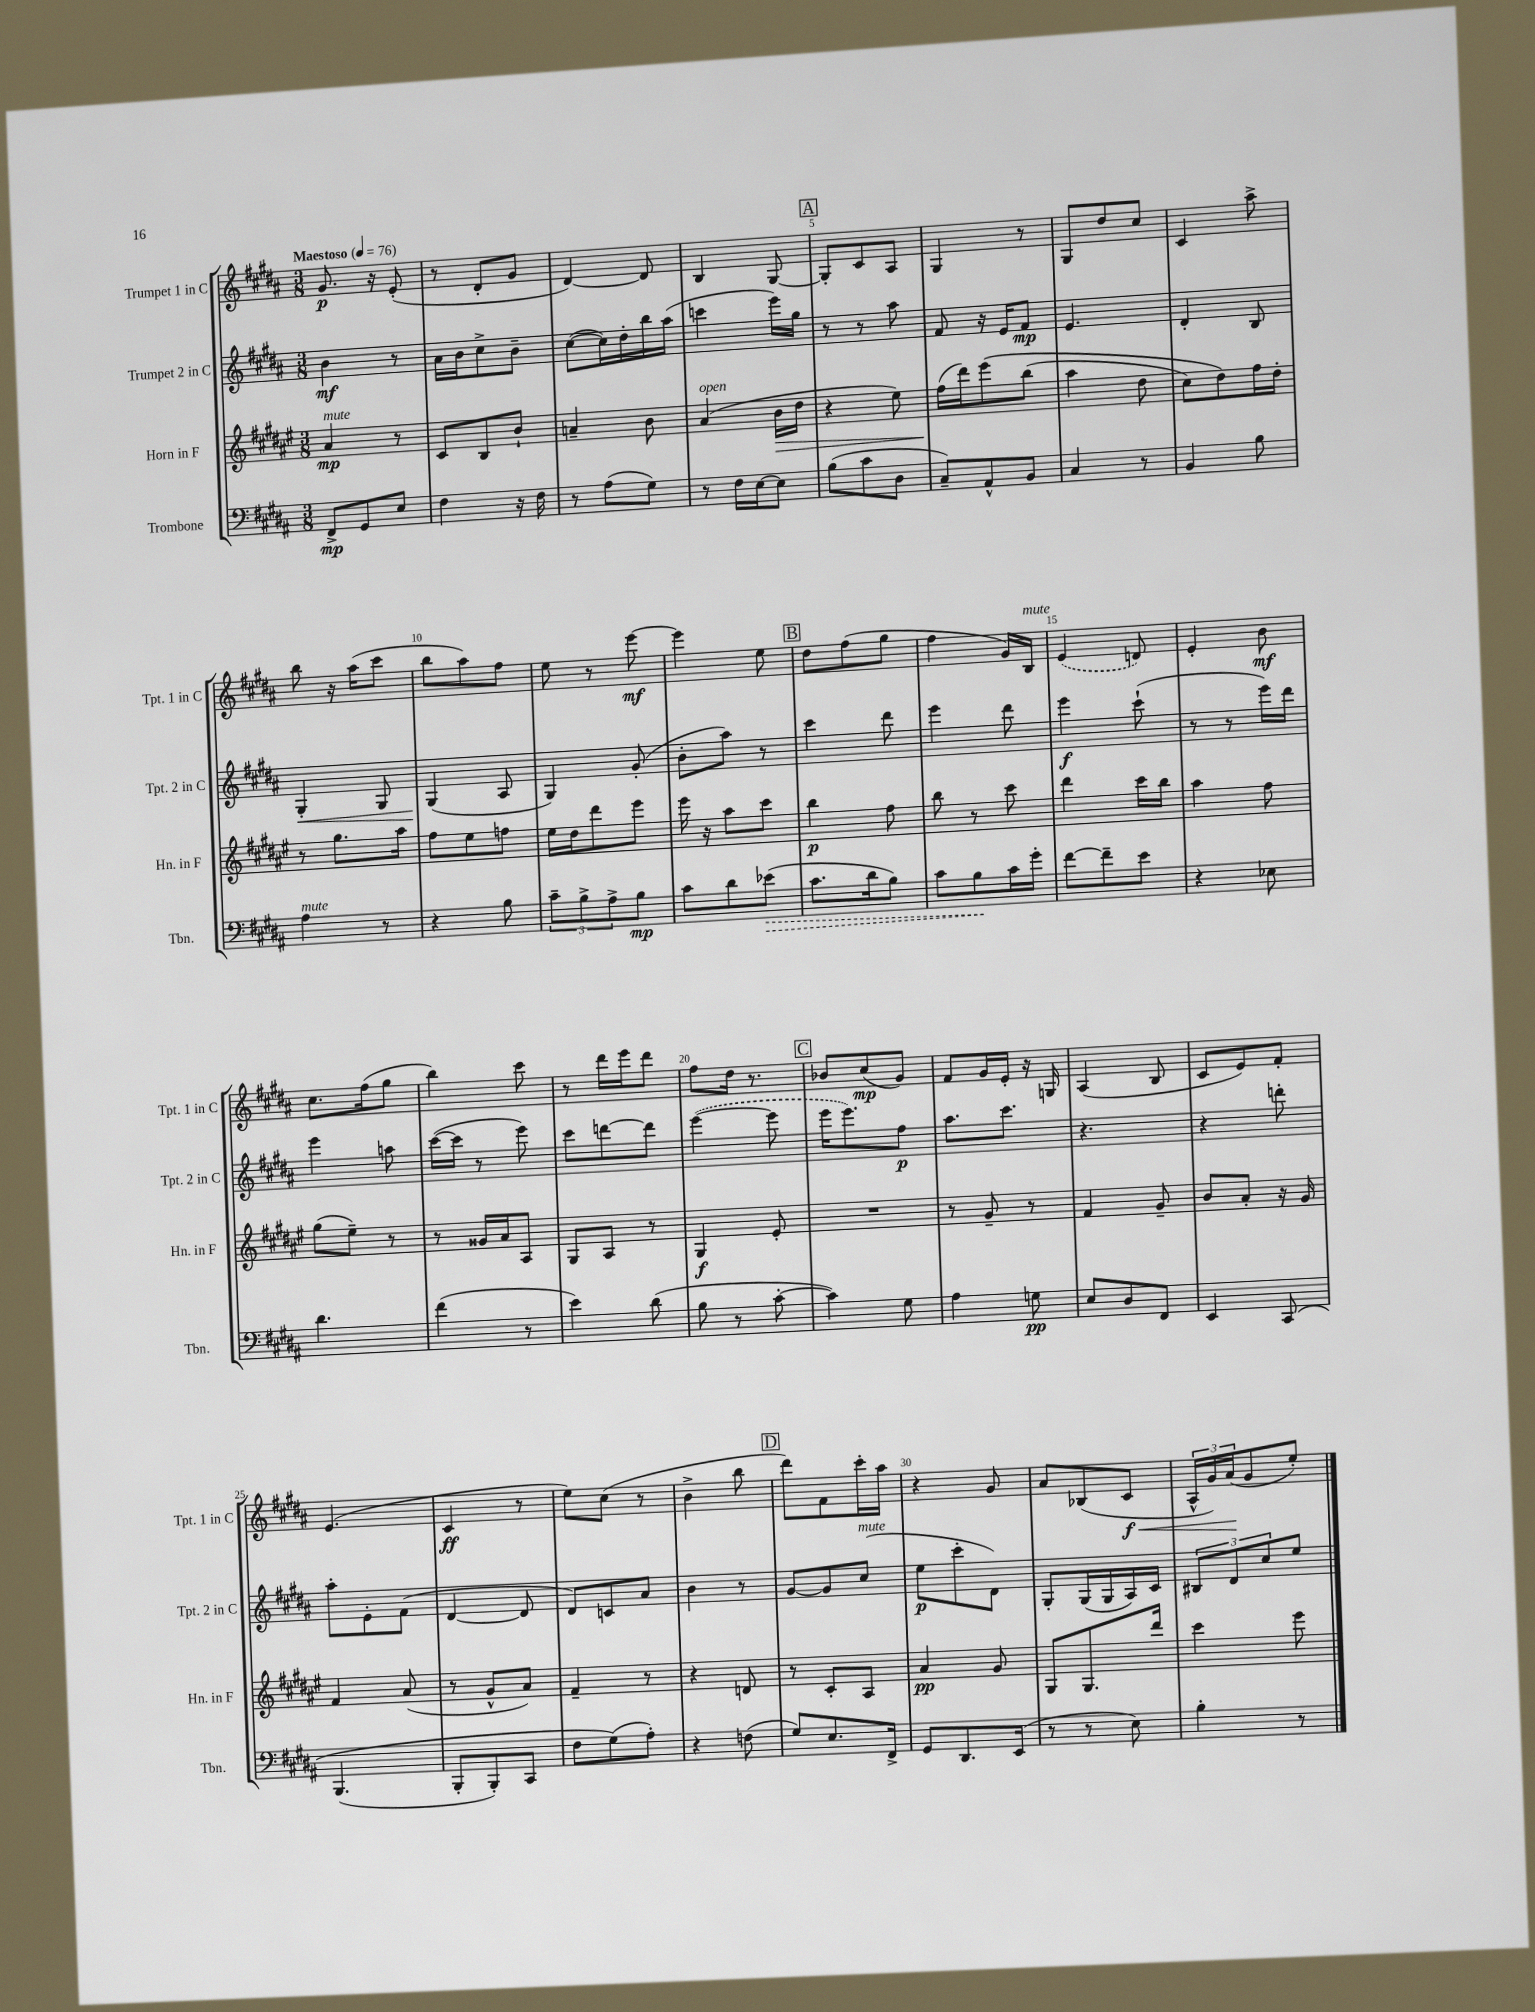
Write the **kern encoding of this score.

**kern	**dynam	**kern	**dynam	**kern	**dynam	**kern	**dynam
*part4	*part4	*part3	*part3	*part2	*part2	*part1	*part1
*staff4	*staff4	*staff3	*staff3	*staff2	*staff2	*staff1	*staff1
*I"Trombone	*	*I"Horn in F	*	*I"Trumpet 2 in C	*	*I"Trumpet 1 in C	*
*I'Tbn.	*	*I'Hn. in F	*	*I'Tpt. 2 in C	*	*I'Tpt. 1 in C	*
*clefF4	*	*clefG2	*	*clefG2	*	*clefG2	*
*k[f#c#g#d#a#]	*	*k[f#c#g#d#a#e#]	*	*k[f#c#g#d#a#]	*	*k[f#c#g#d#a#]	*
*M3/8	*	*M3/8	*	*M3/8	*	*M3/8	*
*MM76	*	*MM76	*	*MM76	*	*MM76	*
=1	=1	=1	=1	=1	=1	=1	=1
!	!	!	!	!	!	!LO:TX:a:B:t=Maestoso	!
!	!	!LO:TX:a:i:t=mute	!	!	!	!	!
8FF#^/L	mp	4a#/	mp	4b\	mf	8.g#/	p
8GG#/	.	.	.	.	.	.	.
.	.	.	.	.	.	16r	.
8E/J	.	8r	.	8r	.	(8e'/	.
=2	=2	=2	=2	=2	=2	=2	=2
4F#\	.	8c#/L	.	16a#\LL	.	8r	.
.	.	.	.	16b\J	.	.	.
.	.	8B/	.	8cc#^\	.	8d#'/L	.
16r	.	8b`/J	.	8b~\J	.	8g#/J	.
16F#\	.	.	.	.	.	.	.
=3	=3	=3	=3	=3	=3	=3	=3
8r	.	4an~/	.	([8cc#\L	.	[4d#/)	.
(8A#\L	.	.	.	16cc#\L])	.	.	.
.	.	.	.	16dd#'\	.	.	.
8G#\J)	.	8b\	.	16bb\	.	8d#/]	.
.	.	.	.	(16aa#\JJ	.	.	.
=4	=4	=4	=4	=4	=4	=4	=4
!	!	!LO:TX:a:i:t=open	!	!	!	!	!
8r	.	(4a#/	.	4cccn\	.	4B/	.
16F#\LL	.	.	.	.	.	.	.
[16E\J	.	.	.	.	.	.	.
!	!	!	!LO:HP:b	!	!	!	!
8E\J]	.	16b\LL	>	16eee\LL)	.	[8G#/	.
.	.	16dd#\JJ	.	16gg#\JJ	.	.	.
!!LO:REH:place=s1:t=A
=5	=5	=5	=5	=5	=5	=5	=5
(8B\L	.	4r	.	8r	.	8G#'/L]	.
8c#\	.	.	.	8r	.	8c#/	.
8D#\J	.	8ee#\)	.	8aa#\	.	8A#/J	.
=6	=6	=6	=6	=6	=6	=6	=6
8C#~/L)	.	(16ff#\LL	.	8f#/	.	4G#/	.
.	.	16ddd#\J)	]	.	.	.	.
8AA#^^/	.	(8eee#\	.	16r	.	.	.
.	.	.	.	16e/KL	.	.	.
8BB/J	.	(8bb\J	.	8f#/J	mp	8r	.
=7	=7	=7	=7	=7	=7	=7	=7
4C#/	.	4aa#\	.	4.e/	.	8G#/L	.
.	.	.	.	.	.	8dd#/	.
8r	.	8dd#\	.	.	.	8cc#/J	.
=8	=8	=8	=8	=8	=8	=8	=8
4BB/	.	8cc#\L)	.	4d#'/	.	4c#/	.
.	.	8dd#\)	.	.	.	.	.
8B\	.	16ff#\L	.	8B/	.	8aa#^\	.
.	.	16dd#'\JJ	.	.	.	.	.
!!LO:LB:g=z
=9	=9	=9	=9	=9	=9	=9	=9
!LO:TX:a:i:t=mute	!	!	!	!	!	!	!
!	!	!	!	!	!LO:HP:b	!	!
4A#\	.	8r	.	4G#'/	<	8bb\	.
.	.	8.gg#\L	.	.	.	16r	.
.	.	.	.	.	.	(16aa#\KL	.
8r	.	.	.	8G#/	.	8ccc#\J	.
.	.	16aa#\Jk	.	.	.	.	.
=10	=10	=10	=10	=10	=10	=10	=10
4r	.	8ff#\L	.	(4G#/	.	8bb\L	.
.	.	8ee#\	.	.	.	8aa#\)	.
8B\	.	8ffn\J	.	8A#/	[	8ff#\J	.
=11	=11	=11	=11	=11	=11	=11	=11
12c#~\L	.	16ee#\LL	.	4G#/)	.	8ee\	.
.	.	16dd#\J	.	.	.	.	.
12B^\	.	.	.	.	.	.	.
.	.	8ddd#\	.	.	.	8r	.
12A#^\	.	.	.	.	.	.	.
8B\J	mp	8eee#\J	.	(8g#'/	.	[8eee\	mf
=12	=12	=12	=12	=12	=12	=12	=12
8c#\L	.	16eee#\	.	8b'\L	.	4eee\]	.
.	.	16r	.	.	.	.	.
8d#\	.	8aa#\L	.	8aa#\J)	.	.	.
!	!LO:HP:b	!	!	!	!	!	!
(8e-X\J	>	8ccc#\J	.	8r	.	8ee\	.
!!LO:REH:place=s1:t=B
=13	=13	=13	=13	=13	=13	=13	=13
8.c#\L	.	4bb\	p	4ccc#\	.	8dd#\L	.
.	.	.	.	.	.	(8ff#\	.
16d#\k	.	.	.	.	.	.	.
8B\J)	.	8ff#\	.	8ddd#\	.	8gg#\J	.
=14	=14	=14	=14	=14	=14	=14	=14
8c#\L	.	8bb\	.	4eee\	.	4ff#\	.
8B\	.	8r	.	.	.	.	.
16c#\L	]	8ccc#\	.	8ddd#\	.	16g#/LL)	.
!	!	!	!	!	!	!LO:TX:a:i:t=mute	!
16g#'\JJ	.	.	.	.	.	16B/JJ	.
=15	=15	=15	=15	=15	=15	=15	=15
[8f#\L	.	4ddd#\	.	4eee\	f	(4e/	.
8f#~\]	.	.	.	.	.	.	.
8e\J	.	16ccc#\LL	.	(8ccc#`\	.	8dn/)	.
.	.	16bb\JJ	.	.	.	.	.
=16	=16	=16	=16	=16	=16	=16	=16
4r	.	4aa#\	.	8r	.	4e'/	.
.	.	.	.	8r	.	.	.
8E-X\	.	8ff#\	.	16eee\LL)	.	8b\	mf
.	.	.	.	16ddd#\JJ	.	.	.
!!LO:LB:g=z
=17	=17	=17	=17	=17	=17	=17	=17
4.d#\	.	(8gg#\L	.	4eee\	.	8.cc#\L	.
.	.	8ee#~\J)	.	.	.	.	.
.	.	.	.	.	.	(16ff#\k	.
.	.	8r	.	8aan\	.	8gg#\J	.
=18	=18	=18	=18	=18	=18	=18	=18
(4f#\	.	8r	.	([16ccc#\LL	.	4bb\)	.
.	.	.	.	16ccc#\JJ]	.	.	.
.	.	16g##X/LL	.	8r	.	.	.
.	.	16a#/J	.	.	.	.	.
8r	.	8A#/J	.	8eee\)	.	8ccc#\	.
=19	=19	=19	=19	=19	=19	=19	=19
4e\)	.	8G#/L	.	8ccc#\L	.	8r	.
.	.	8A#/J	.	[8dddn\	.	16ddd#\LL	.
.	.	.	.	.	.	16eee\J	.
(8d#\	.	8r	.	8ddd\J]	.	8ddd#\J	.
=20	=20	=20	=20	=20	=20	=20	=20
8B\	.	4G#/	f	([4eee\	.	8ff#\L	.
8r	.	.	.	.	.	16dd#\Jk	.
.	.	.	.	.	.	8.r	.
[8c#'\	.	8e#'/	.	8eee\]	.	.	.
!!LO:REH:place=s1:t=C
=21	=21	=21	=21	=21	=21	=21	=21
4c#\])	.	4.r	.	16eee\KL	.	8b-X/L	.
.	.	.	.	8.eee\)	.	.	.
.	.	.	.	.	.	(8cc#/	mp
8G#\	.	.	.	8ff#\J	p	8g#/J)	.
=22	=22	=22	=22	=22	=22	=22	=22
4A#\	.	8r	.	8.aa#\L	.	8f#/L	.
.	.	8g#~/	.	.	.	16g#/L	.
.	.	.	.	8.ccc#\J	.	16e'/JJ	.
8Gn\	pp	8r	.	.	.	16r	.
.	.	.	.	.	.	16Gn/	.
=23	=23	=23	=23	=23	=23	=23	=23
8E/L	.	4f#/	.	4.r	.	(4A#/	.
8D#/	.	.	.	.	.	.	.
8FF#/J	.	8g#~/	.	.	.	8B/	.
=24	=24	=24	=24	=24	=24	=24	=24
4EE/	.	8b/L	.	4r	.	8c#/L	.
.	.	8a#'/J	.	.	.	8e/)	.
(8CC#/	.	16r	.	8dddn'\	.	8f#'/J	.
.	.	16g#/	.	.	.	.	.
!!LO:LB:g=z
=25	=25	=25	=25	=25	=25	=25	=25
(4.BBB/	.	4f#/	.	8aa#'\L	.	(4.e/	.
.	.	.	.	8e'\	.	.	.
.	.	(8a#/	.	(8f#\J	.	.	.
=26	=26	=26	=26	=26	=26	=26	=26
8BBB'/L	.	8r	.	[4d#/	.	4c#/	ff
8BBB'/)	.	8g#^^/L	.	.	.	.	.
8CC#/J	.	8a#/J)	.	8d#/]	.	8r	.
=27	=27	=27	=27	=27	=27	=27	=27
8F#\L	.	4f#~/	.	8d#/L)	.	8ee\L)	.
(8G#\)	.	.	.	8cn/	.	(8cc#\J	.
8A#'\J)	.	8r	.	8a#/J	.	8r	.
=28	=28	=28	=28	=28	=28	=28	=28
4r	.	4r	.	4b\	.	4b^\	.
(8Fn\	.	8dn/	.	8r	.	8bb\	.
!!LO:REH:place=s1:t=D
=29	=29	=29	=29	=29	=29	=29	=29
8G#/L)	.	8r	.	[8g#/L	.	8ddd#\L)	.
8.E/	.	8c#'/L	.	8g#/]	.	8f#\	.
!	!	!	!	!LO:TX:a:i:t=mute	!	!	!
.	.	8A#/J	.	(8cc#/J	.	16ccc#'\L	.
16FF#^/Jk	.	.	.	.	.	16aa#\JJ	.
=30	=30	=30	=30	=30	=30	=30	=30
8GG#/L	.	4a#/	pp	8ee\L	p	4r	.
8.DD#/	.	.	.	8ccc#'\	.	.	.
.	.	8g#/	.	8d#\J)	.	8g#/	.
(16EE/Jk	.	.	.	.	.	.	.
=31	=31	=31	=31	=31	=31	=31	=31
8r	.	8G#/L	.	8G#'/L	.	8a#/L	.
8r	.	8.G#/	.	(16G#/L	.	(8B-X/	.
.	.	.	.	16G#/	.	.	.
!	!	!	!	!	!	!	!LO:HP:b
8E\)	.	.	.	16A#/)	.	8c#/J	< f
.	.	16ddd#/Jk	.	16c#/JJ	.	.	.
=32	=32	=32	=32	=32	=32	=32	=32
4B'\	.	4ccc#\	.	12B#X/L	.	24A#^^/LL	.
.	.	.	.	.	.	24g#/)	.
.	.	.	.	12d#/	.	(24a#/J	.
.	.	.	.	.	.	8g#/	[
.	.	.	.	12cc#/	.	.	.
8r	.	8eee#\	.	8ee/J	.	8ee'/J)	.
==	==	==	==	==	==	==	==
*-	*-	*-	*-	*-	*-	*-	*-
